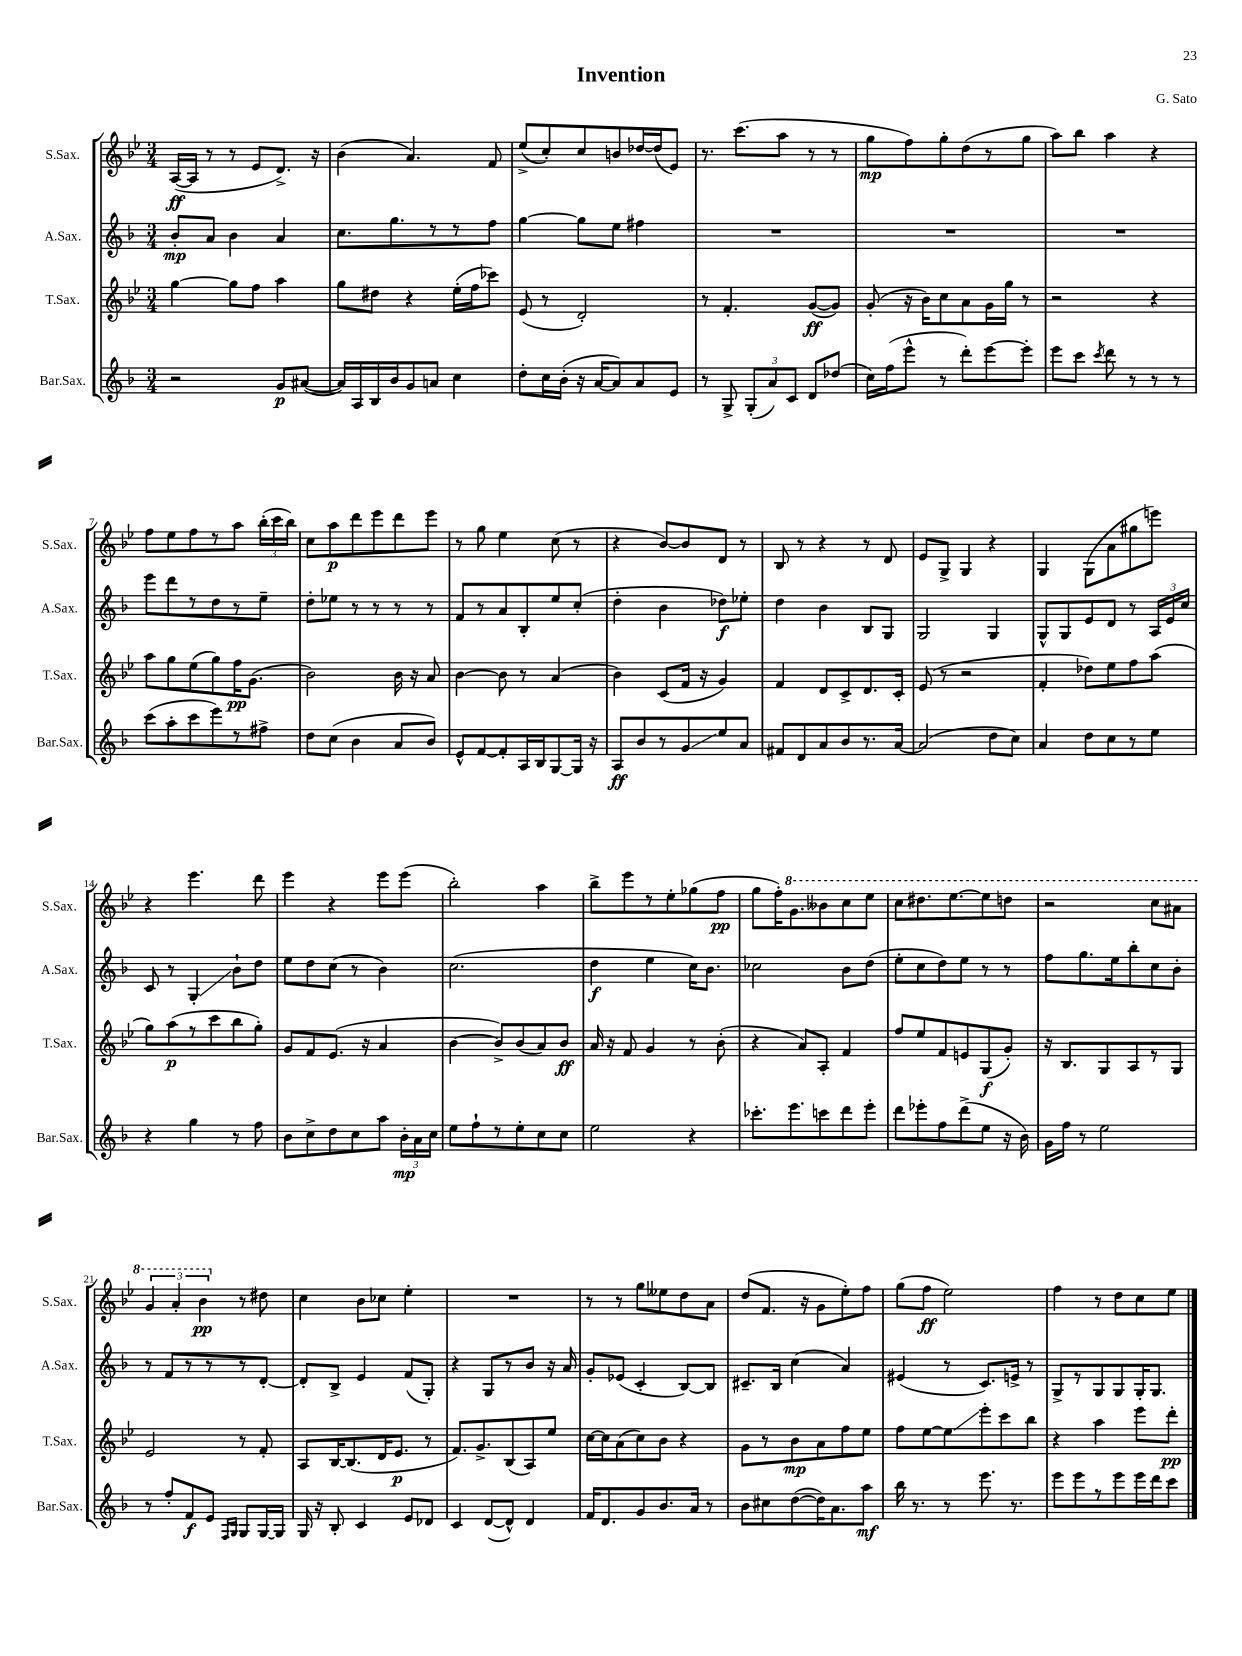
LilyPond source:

\header { title = "Invention" composer = "G. Sato" }
<<
\new StaffGroup <<
\new Staff = "s0" \with { instrumentName = "S.Sax." shortInstrumentName = "S.Sax." } {
    \clef treble \key bes \major \numericTimeSignature \time 3/4
    \autoBeamOff a16[~\ff( a16] r8 r8 ees'8[ d'8.]->) r16 |
    bes'4( a'4.) f'8 |
    ees''8[->( c''8-.) c''8 b'8 des''16~ des''16( ees'8]) |
    r8. c'''8.[( a''8] r8 r8 |
    g''8[\mp f''8) g''8-. d''8( r8 g''8] |
    a''8[) bes''8] a''4 r4 |
    f''8[ ees''8 f''8 r8 a''8] \tuplet 3/2 { bes''16[-.( c'''16 bes''16]) } |
    c''8[ a''8\p d'''8 ees'''8 d'''8 ees'''8] |
    r8 g''8 ees''4 c''8( r8 |
    r4 bes'8[~) bes'8 d'8] r8 |
    bes8 r8 r4 r8 d'8 |
    ees'8[ g8]-> g4 r4 |
    g4 g8[( a'8 gis''8 e'''8]) |
    r4 ees'''4. d'''8 |
    ees'''4 r4 ees'''8[ ees'''8]( |
    bes''2-.) a''4 |
    bes''8[-> ees'''8 r8 ees''8-. ges''8( f''8]\pp |
    g''8[ f''16-.) \ottava #1 g''8. beses''8 c'''8 ees'''8] |
    c'''8[ dis'''8. ees'''8.~ ees'''8 d'''8] |
    r2 c'''8[ ais''8] |
    \tuplet 3/2 { g''4 a''4-. bes''4\pp \ottava #0 } r8 dis''8 |
    c''4 bes'8[ ces''8] ees''4-. |
    R2. |
    r8 r8 g''8[ eeses''8 d''8 a'8] |
    d''8[( f'8.] r16 g'8[ ees''8-.) f''8] |
    g''8[( f''8]\ff ees''2) |
    f''4 r8 d''8[ c''8 ees''8] \bar "|." |
}
\new Staff = "s1" \with { instrumentName = "A.Sax." shortInstrumentName = "A.Sax." } {
    \clef treble \key f \major \numericTimeSignature \time 3/4
    \autoBeamOff bes'8[-.\mp a'8] bes'4 a'4 |
    c''8.[ g''8. r8 r8 f''8] |
    g''4~ g''8[ e''8] fis''4 |
    R2. |
    R2. |
    R2. |
    e'''8[ d'''8 r8 d''8 r8 e''8]-- |
    d''8[-. ees''8] r8 r8 r8 r8 |
    f'8[ r8 a'8 bes8-. e''8 c''8]-.( |
    d''4-. bes'4 des''8[\f) ees''8]-. |
    d''4 bes'4 bes8[ g8] |
    g2 g4 |
    g8[-^ g8 e'8 d'8] r8 \tuplet 3/2 { a16[ e'16 c''16] } |
    c'8 r8 g4-.\glissando bes'8[-! d''8] |
    e''8[ d''8 c''8]( r8 bes'4) |
    c''2.( |
    d''4\f e''4 c''16[) bes'8.] |
    ces''2 bes'8[ d''8]( |
    e''8[-. c''8 d''8) e''8] r8 r8 |
    f''8[ g''8. e''16 bes''8-. c''8 bes'8]-. |
    r8 f'8[ r8 r8 r8 d'8]~-. |
    d'8[-. bes8]-> e'4 f'8[( g8]-.) |
    r4 g8[ r8 bes'8] r16 a'16 |
    g'8[-. ees'8]( c'4-. bes8[~) bes8] |
    cis'8.[-- bes16] c''4( a'4) |
    eis'4( r8 c'8.[) e'16]-> r8 |
    g8[-> r8 g8 g8 g16-. g8.] \bar "|." |
}
\new Staff = "s2" \with { instrumentName = "T.Sax." shortInstrumentName = "T.Sax." } {
    \clef treble \key bes \major \numericTimeSignature \time 3/4
    \autoBeamOff g''4~ g''8[ f''8] a''4 |
    g''8[ dis''8] r4 ees''16[-.( f''16 ces'''8]) |
    ees'8( r8 d'2-.) |
    r8 f'4.-. g'8[~\ff( g'8]) |
    g'8-.( r16 bes'16[) c''8 a'8 g'16 g''16] r8 |
    r2 r4 |
    a''8[ g''8 ees''8( g''8) f''16\pp g'8.]( |
    bes'2) bes'16 r16 a'8 |
    bes'4~ bes'8 r8 a'4( |
    bes'4) c'8[( f'16] r16 g'4) |
    f'4 d'8[ c'8-> d'8. c'16]-. |
    ees'8( r8 r2 |
    f'4-. des''8[) ees''8 f''8 a''8]( |
    g''8[) a''8\p( r8 c'''8 bes''8 g''8]-.) |
    g'8[ f'8 ees'8.]( r16 a'4 |
    bes'4~ bes'8[->) bes'8( a'8) bes'8]\ff |
    a'16 r16 f'8 g'4 r8 bes'8-.( |
    r4 a'8[) a8]-. f'4 |
    f''8[ ees''8 f'8 e'8 g8\f( g'8]-.) |
    r16 bes8.[ g8 a8 r8 g8] |
    ees'2 r8 f'8-. |
    a8[ bes16~ bes8.( d'16 ees'8.]\p r8 |
    f'8.[) g'8.-> bes8( a8) ees''8] |
    c''16[~ c''16 a'8( c''8) bes'8] r4 |
    g'8[ r8 bes'8\mp a'8 f''8 ees''8] |
    f''8[ ees''8~ ees''8\glissando ees'''8-. c'''8 bes''8] |
    r4 a''4 ees'''8[ d'''8]-.\pp \bar "|." |
}
\new Staff = "s3" \with { instrumentName = "Bar.Sax." shortInstrumentName = "Bar.Sax." } {
    \clef treble \key f \major \numericTimeSignature \time 3/4
    \autoBeamOff r2 g'8[\p ais'8]~( |
    ais'16[) a16 bes16 bes'16 g'8 a'8] c''4 |
    d''8[-. c''16 bes'16]-.( r16 a'16[~ a'8) a'8 e'8] |
    r8 g8-> \tuplet 3/2 { g8[-.( a'8) c'8] } d'8[ des''8]( |
    c''16[) f''16( e'''8]-^ r8 d'''8[-.) e'''8~ e'''8]-. |
    e'''8[ c'''8] \acciaccatura { c'''8 } d'''8 r8 r8 r8 |
    c'''8[( a''8-. c'''8 e'''8) r8 fis''8]-> |
    d''8[ c''8]( bes'4 a'8[ bes'8]) |
    e'8[-^ f'8~ f'8-. a16 bes16 g8~ g16] r16 |
    a8[\ff bes'8 r8 g'8\glissando e''8 a'8] |
    fis'8[ d'8 a'8 bes'8 r8. a'16]~ |
    a'2( d''8[ c''8]) |
    a'4 d''8[ c''8 r8 e''8] |
    r4 g''4 r8 f''8 |
    bes'8[ c''8-> d''8 c''8 a''8] \tuplet 3/2 { bes'16[-.\mp a'16 c''16] } |
    e''8[ f''8-! r8 e''8-. c''8 c''8] |
    e''2 r4 |
    ces'''8.[-. e'''8. c'''8 d'''8 e'''8]-. |
    d'''8[ ees'''8-. f''8 d'''8->( e''8] r16 bes'16) |
    g'16[ f''16] r8 e''2 |
    r8 f''8[-. f'8\f e'8] \grace { f16[ g16] } g8[ g16~ g16] |
    g16 r16 bes8-. c'4 e'8[ des'8] |
    c'4 d'8[~( d'8]-^) d'4 |
    f'16[ d'8. g'8 bes'8. a'16] r8 |
    bes'8[ cis''8 d''8~( d''16) a'8. a''8]\mf |
    bes''16 r8. r8 e'''8. r8. |
    e'''8[ e'''8 r8 e'''8 e'''16 d'''16 c'''8] \bar "|." |
}
>>
>>
